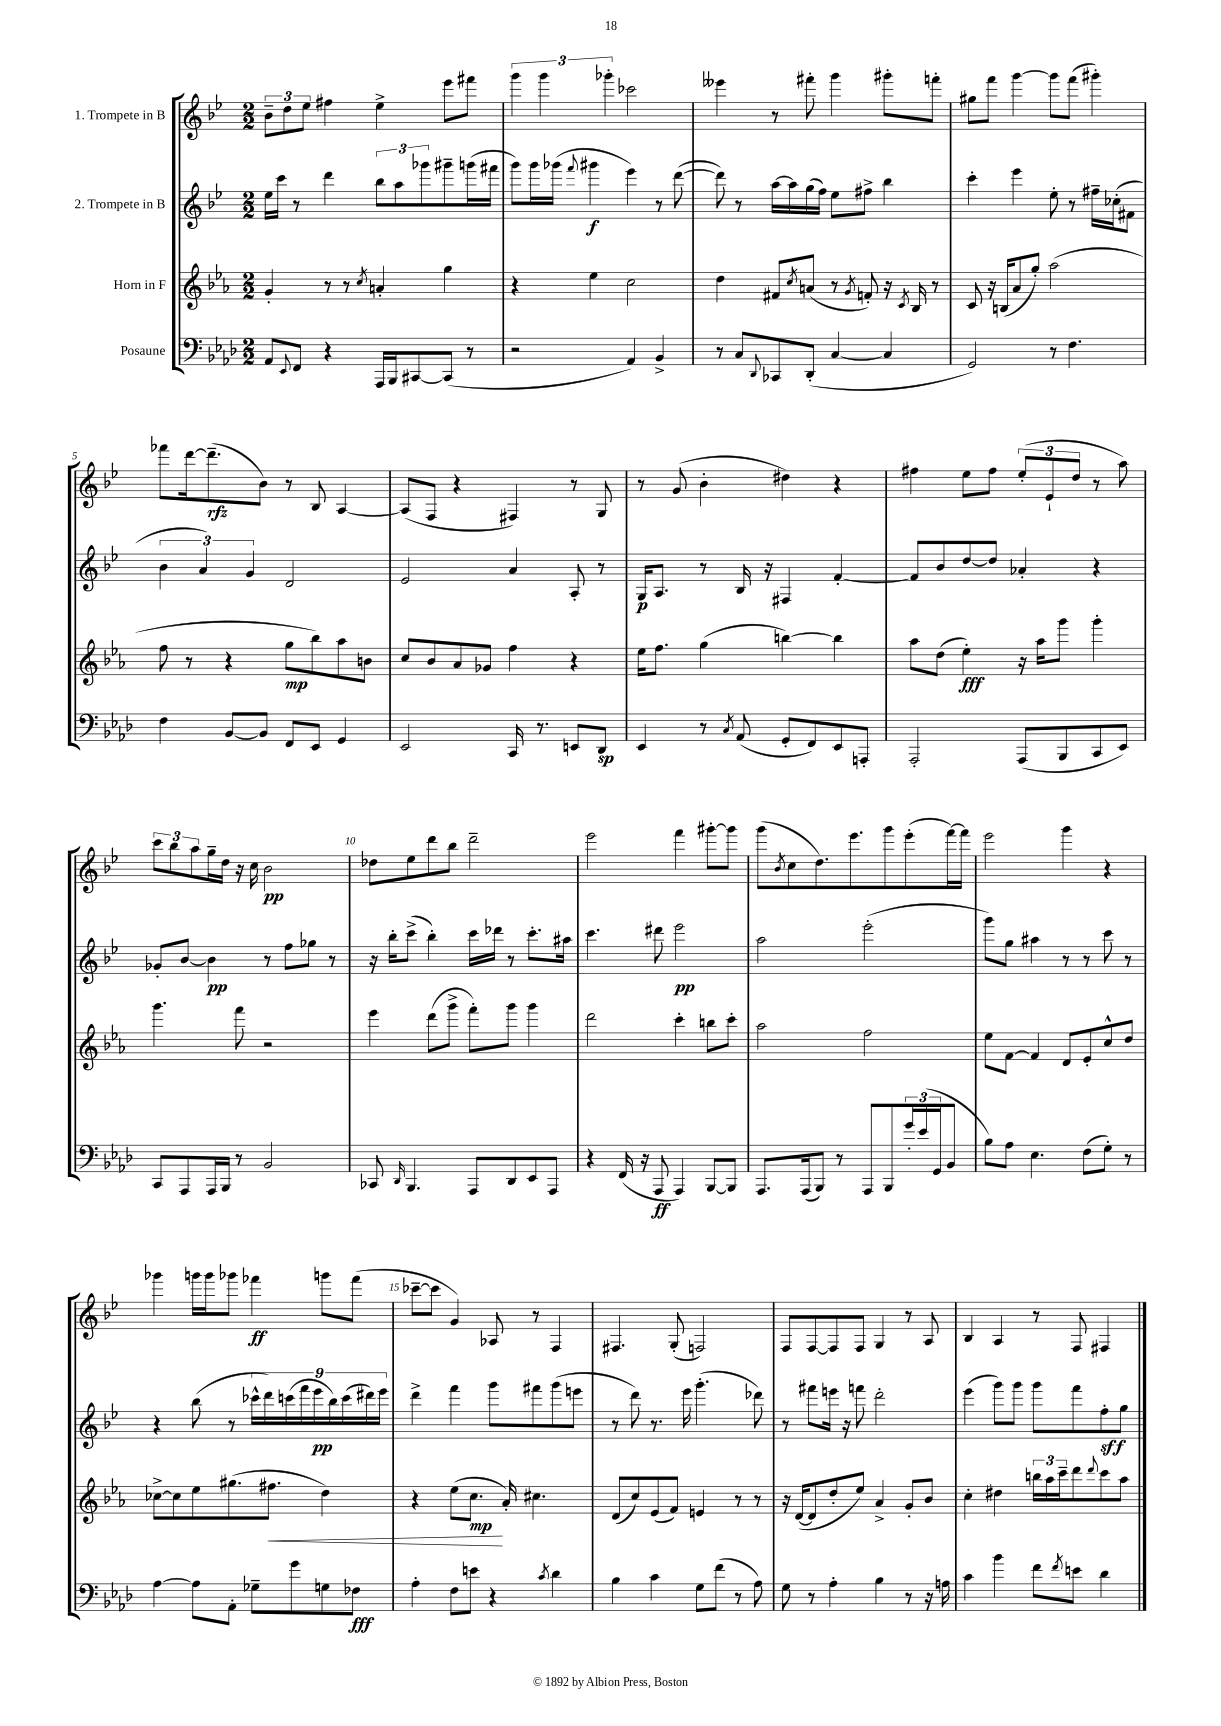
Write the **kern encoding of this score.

**kern	**dynam	**kern	**dynam	**kern	**dynam	**kern	**dynam
*part4	*part4	*part3	*part3	*part2	*part2	*part1	*part1
*staff4	*staff4	*staff3	*staff3	*staff2	*staff2	*staff1	*staff1
*I"Posaune	*	*I"Horn in F	*	*I"2. Trompete in B	*	*I"1. Trompete in B	*
*clefF4	*	*clefG2	*	*clefG2	*	*clefG2	*
*k[b-e-a-d-]	*	*k[b-e-a-]	*	*k[b-e-]	*	*k[b-e-]	*
*M2/2	*	*M2/2	*	*M2/2	*	*M2/2	*
=1	=1	=1	=1	=1	=1	=1	=1
8AA-/L	.	4g'/	.	16ee-\LL	.	12b-~\L	.
.	.	.	.	16ccc\JJ	.	.	.
.	.	.	.	.	.	12dd\	.
8qqEE-/	.	.	.	.	.	.	.
8FF/J	.	.	.	8r	.	.	.
.	.	.	.	.	.	12ee-\J	.
4r	.	8r	.	4ddd\	.	4ff#X\	.
.	.	8r	.	.	.	.	.
.	.	8qcc/	.	.	.	.	.
16AAA-/LL	.	4an'/	.	12bb-\L	.	4ee-^\	.
16BBB-/J	.	.	.	.	.	.	.
.	.	.	.	12aa\	.	.	.
[8CC#X/	.	.	.	.	.	.	.
.	.	.	.	12ggg-X\	.	.	.
(8CC#/J]	.	4gg\	.	8ggg#X~\	.	8eee-\L	.
8r	.	.	.	(16gggn\L	.	8fff#X\J	.
.	.	.	.	16fff#X\JJ	.	.	.
=2	=2	=2	=2	=2	=2	=2	=2
2r	.	4r	.	8ggg\L)	.	6ggg\	.
.	.	.	.	16ggg\L	.	.	.
.	.	.	.	.	.	6ggg\	.
.	.	.	.	(16ggg-X\JJ	.	.	.
.	.	.	.	8qqfff/	.	.	.
.	.	4ee-\	.	4ggg#X\	f	.	.
.	.	.	.	.	.	6ggg-X'\	.
4AA-/)	.	2cc\	.	4eee-\)	.	2ccc-X\	.
4BB-^/	.	.	.	8r	.	.	.
.	.	.	.	([8ddd\	.	.	.
=3	=3	=3	=3	=3	=3	=3	=3
8r	.	4dd\	.	8ddd\])	.	4eee--X\	.
8C/L	.	.	.	8r	.	.	.
8qqDD-/	.	.	.	.	.	.	.
8CC-X/	.	8f#X/L	.	[16aa\LL	.	8r	.
.	.	.	.	16aa\]	.	.	.
.	.	8qcc/	.	.	.	.	.
(8DD-'/J	.	(8an/J	.	(16gg\	.	8fff#X'\	.
.	.	.	.	16ff\JJ)	.	.	.
[4C/	.	8r	.	8ee-\L	.	4ggg\	.
.	.	8qg/	.	.	.	.	.
.	.	8fn'/)	.	8ff#X^\J	.	.	.
4C/]	.	16r	.	4bb-\	.	8ggg#X'\L	.
.	.	8qc/	.	.	.	.	.
.	.	16B-/	.	.	.	.	.
.	.	8r	.	.	.	8fffn'\J	.
=4	=4	=4	=4	=4	=4	=4	=4
2GG/)	.	8c/	.	4ccc'\	.	8gg#X\L	.
.	.	16r	.	.	.	8fff\J	.
.	.	(16Bn/KL	.	.	.	.	.
.	.	8a-/	.	4eee-\	.	[4ggg\	.
.	.	8gg'/J)	.	.	.	.	.
8r	.	(2aa-\	.	8ee-'\	.	8ggg\L]	.
4.F\	.	.	.	8r	.	(8fff\J	.
.	.	.	.	16ff#X~\LL	.	4ggg#X'\)	.
.	.	.	.	(16cc-X'\J	.	.	.
.	.	.	.	8f#X\J	.	.	.
!!LO:LB:g=z
=5	=5	=5	=5	=5	=5	=5	=5
4F\	.	8ff\	.	6b-\	.	8fff-X\L	.
.	.	8r	.	.	.	[16ddd\k	.
.	.	.	.	6a/)	.	.	.
.	.	.	.	.	.	(8.ddd~\]	rfz
[8BB-/L	.	4r	.	.	.	.	.
.	.	.	.	6g/	.	.	.
8BB-/J]	.	.	.	.	.	8b-\J)	.
8FF/L	.	8gg\L	mp	2d/	.	8r	.
8EE-/J	.	8bb-\)	.	.	.	8B-/	.
4GG/	.	8aa-\	.	.	.	[4A/	.
.	.	8bn\J	.	.	.	.	.
=6	=6	=6	=6	=6	=6	=6	=6
2EE-/	.	8cc/L	.	2e-/	.	(8A/L]	.
.	.	8b-/	.	.	.	8F/J	.
.	.	8a-/	.	.	.	4r	.
.	.	8g-X/J	.	.	.	.	.
16CC/	.	4ff\	.	4a/	.	4F#X/)	.
8.r	.	.	.	.	.	.	.
8EEn/L	.	4r	.	8A'/	.	8r	.
8DD-/J	sp	.	.	8r	.	8G/	.
=7	=7	=7	=7	=7	=7	=7	=7
4EE-/	.	16ee-\KL	.	16G/KL	p	8r	.
.	.	8.ff\J	.	8.A/J	.	.	.
.	.	.	.	.	.	(8g/	.
8r	.	(4gg\	.	8r	.	4b-'\	.
8qC/	.	.	.	.	.	.	.
(8AA-/	.	.	.	16B-/	.	.	.
.	.	.	.	16r	.	.	.
8GG'/L	.	[4bbn\)	.	4F#X/	.	4dd#X\)	.
8FF/)	.	.	.	.	.	.	.
8EE-/	.	4bb\]	.	[4f'/	.	4r	.
8AAAn'/J	.	.	.	.	.	.	.
=8	=8	=8	=8	=8	=8	=8	=8
2AAA-'/	.	8aa-\L	.	8f/L]	.	4ff#X\	.
.	.	(8dd\J	.	8b-/	.	.	.
.	.	4ee-'\)	fff	[8dd/	.	8ee-\L	.
.	.	.	.	8dd/J]	.	8ff#\J	.
(8AAA-/L	.	16r	.	4a-X'/	.	(12ee-'/L	.
.	.	16aa-\KL	.	.	.	.	.
.	.	.	.	.	.	12e-`/	.
8BBB-/	.	8ggg\J	.	.	.	.	.
.	.	.	.	.	.	12dd/J	.
8CC/	.	4ggg'\	.	4r	.	8r	.
8EE-/J)	.	.	.	.	.	8aa\)	.
!!LO:LB:g=z
=9	=9	=9	=9	=9	=9	=9	=9
8CC/L	.	4.ggg\	.	8g-X'/L	.	12ccc\L	.
.	.	.	.	.	.	12bb-\	.
8AAA-/	.	.	.	[8b-/J	.	.	.
.	.	.	.	.	.	12aa\	.
16AAA-/L	.	.	.	4b-\]	pp	16gg~\L	.
16BBB-/JJ	.	.	.	.	.	16dd\JJ	.
8r	.	8fff\	.	.	.	16r	.
.	.	.	.	.	.	16cc\	.
2BB-/	.	2r	.	8r	.	2b-\	pp
.	.	.	.	8ff\L	.	.	.
.	.	.	.	8gg-X\J	.	.	.
.	.	.	.	8r	.	.	.
=10	=10	=10	=10	=10	=10	=10	=10
8CC-X/	.	4eee-\	.	16r	.	8dd-X\L	.
.	.	.	.	16bb-'\KL	.	.	.
16qqDD-/	.	.	.	.	.	.	.
4.BBB-/	.	.	.	(8ccc^\J	.	8ee-\	.
.	.	(8ddd\L	.	4bb-'\)	.	8ddd\	.
.	.	8ggg^\J	.	.	.	8bb-\J	.
8AAA-/L	.	8fff'\L)	.	16ccc\LL	.	2ddd~\	.
.	.	.	.	16ddd-X\JJ	.	.	.
8DD-/	.	8ggg\J	.	8r	.	.	.
8EE-/	.	4ggg\	.	8.ccc'\L	.	.	.
8AAA-/J	.	.	.	.	.	.	.
.	.	.	.	16aa#X\Jk	.	.	.
=11	=11	=11	=11	=11	=11	=11	=11
4r	.	2ddd\	.	4.ccc\	.	2eee-\	.
(16FF/	.	.	.	.	.	.	.
16r	.	.	.	.	.	.	.
8AAA-/	ff	.	.	8ddd#X\	.	.	.
4AAA-/)	.	4ccc'\	.	2eee-\	pp	4fff\	.
[8BBB-/L	.	8bbn\L	.	.	.	[8ggg#X'\L	.
8BBB-/J]	.	8ccc'\J	.	.	.	8ggg#\J]	.
=12	=12	=12	=12	=12	=12	=12	=12
8.AAA-/L	.	2aa-\	.	2aa\	.	(8ggg\L	.
.	.	.	.	.	.	8qb-/	.
.	.	.	.	.	.	8cc\	.
(16AAA-/k	.	.	.	.	.	.	.
8BBB-/J)	.	.	.	.	.	8.dd\)	.
8r	.	.	.	.	.	.	.
.	.	.	.	.	.	8.eee-\	.
8AAA-/L	.	2ff\	.	(2eee-'\	.	.	.
8BBB-/	.	.	.	.	.	8ggg\	.
24g'/L	.	.	.	.	.	(8eee-'\	.
(24e-/	.	.	.	.	.	.	.
24GG/J	.	.	.	.	.	.	.
8BB-/J	.	.	.	.	.	[16fff\L)	.
.	.	.	.	.	.	16fff\JJ]	.
=13	=13	=13	=13	=13	=13	=13	=13
8B-\L)	.	8ee-\L	.	8ggg\L)	.	2eee-\	.
8A-\J	.	[8f\J	.	8gg\J	.	.	.
4.E-\	.	4f/]	.	4aa#X\	.	.	.
.	.	8d/L	.	8r	.	4ggg\	.
(8F\L	.	8e-'/	.	8r	.	.	.
8G'\J)	.	8cc^^/	.	8ccc\	.	4r	.
8r	.	8dd/J	.	8r	.	.	.
!!LO:LB:g=z
=14	=14	=14	=14	=14	=14	=14	=14
[4A-\	.	[8cc-X^\L	.	4r	.	4ggg-X\	.
.	.	8cc-\]	.	.	.	.	.
8A-\L]	.	8ee-\	.	(8bb-\	.	16gggn\LL	.
.	.	.	.	.	.	16ggg\J	.
8AA-'\J	.	(8.gg#X\	.	8r	.	8ggg-X\J	.
8G-X~\L	.	.	.	18ccc-X^^\LL	.	4fff-X\	ff
.	.	.	.	18ddd\)	.	.	.
!	!	!	!LO:HP:b	!	!	!	!
.	.	8.ff#X\J	<	.	.	.	.
.	.	.	.	(18cccn\	.	.	.
8g\	.	.	.	.	.	.	.
.	.	.	.	18fff\	.	.	.
.	.	.	.	18eee-\	pp	.	.
8Gn\	.	4dd\)	.	.	.	8gggn\L	.
.	.	.	.	18bb-\)	.	.	.
.	.	.	.	(18ccc\	.	.	.
8F-X\J	fff	.	.	.	.	(8fff-\J	.
.	.	.	.	18ddd#X\)	.	.	.
.	.	.	.	18eee-\JJ	.	.	.
=15	=15	=15	=15	=15	=15	=15	=15
4A-'\	.	4r	.	4ddd^\	.	[8ccc-X~\L	.
.	.	.	.	.	.	8ccc-\J]	.
8F\L	.	(8ee-\L	.	4fff\	.	4g/)	.
8en\J	.	8.cc\J	mp	.	.	.	.
4r	.	.	.	8ggg\L	.	8A-X/	.
.	.	16a-'/)	[	.	.	.	.
.	.	4.cc#X\	.	8fff#X\	.	8r	.
8qc/	.	.	.	.	.	.	.
4d-\	.	.	.	(8ggg\	.	4F/	.
.	.	.	.	8eeen\J	.	.	.
=16	=16	=16	=16	=16	=16	=16	=16
4B-\	.	(8d/L	.	8r	.	4.F#X/	.
.	.	8cc/)	.	8ddd\)	.	.	.
4c\	.	(8e-/	.	8.r	.	.	.
.	.	8f/J)	.	.	.	(8G'/	.
.	.	.	.	16eee-\	.	.	.
8G\L	.	4en/	.	(4.ggg'\	.	2Fn/)	.
(8f\J	.	.	.	.	.	.	.
8r	.	8r	.	.	.	.	.
8A-\)	.	8r	.	8ddd-X\)	.	.	.
=17	=17	=17	=17	=17	=17	=17	=17
8G\	.	16r	.	8r	.	8F/L	.
.	.	([16d/KL	.	.	.	.	.
8r	.	8d/]	.	8fff#X\L	.	[8F/	.
4A-'\	.	8dd'/	.	16eeen\Jk	.	8F/]	.
.	.	.	.	16r	.	.	.
.	.	8ee-/J)	.	8fffn\	.	8F/J	.
4B-\	.	4a-^/	.	2ddd'\	.	4G/	.
8r	.	8g'/L	.	.	.	8r	.
16r	.	8b-/J	.	.	.	8A/	.
16An\	.	.	.	.	.	.	.
=18	=18	=18	=18	=18	=18	=18	=18
4c\	.	4cc'\	.	(4eee-\	.	4B-/	.
4b-\	.	4dd#X\	.	8ggg\L)	.	4A/	.
.	.	.	.	8ggg\J	.	.	.
8f\L	.	24bbn\LL	.	8ggg\L	.	8r	.
.	.	24aa-\	.	.	.	.	.
.	.	24ccc~\J	.	.	.	.	.
8qf/	.	.	.	.	.	.	.
8en\J	.	8ddd\	.	8fff\	.	8F/	.
.	.	8qqddd/	.	.	.	.	.
4d-\	.	8ccc\	.	8ff'\	sff	4F#X/	.
.	.	8aa-\J	.	8gg\J	.	.	.
==	==	==	==	==	==	==	==
*-	*-	*-	*-	*-	*-	*-	*-
